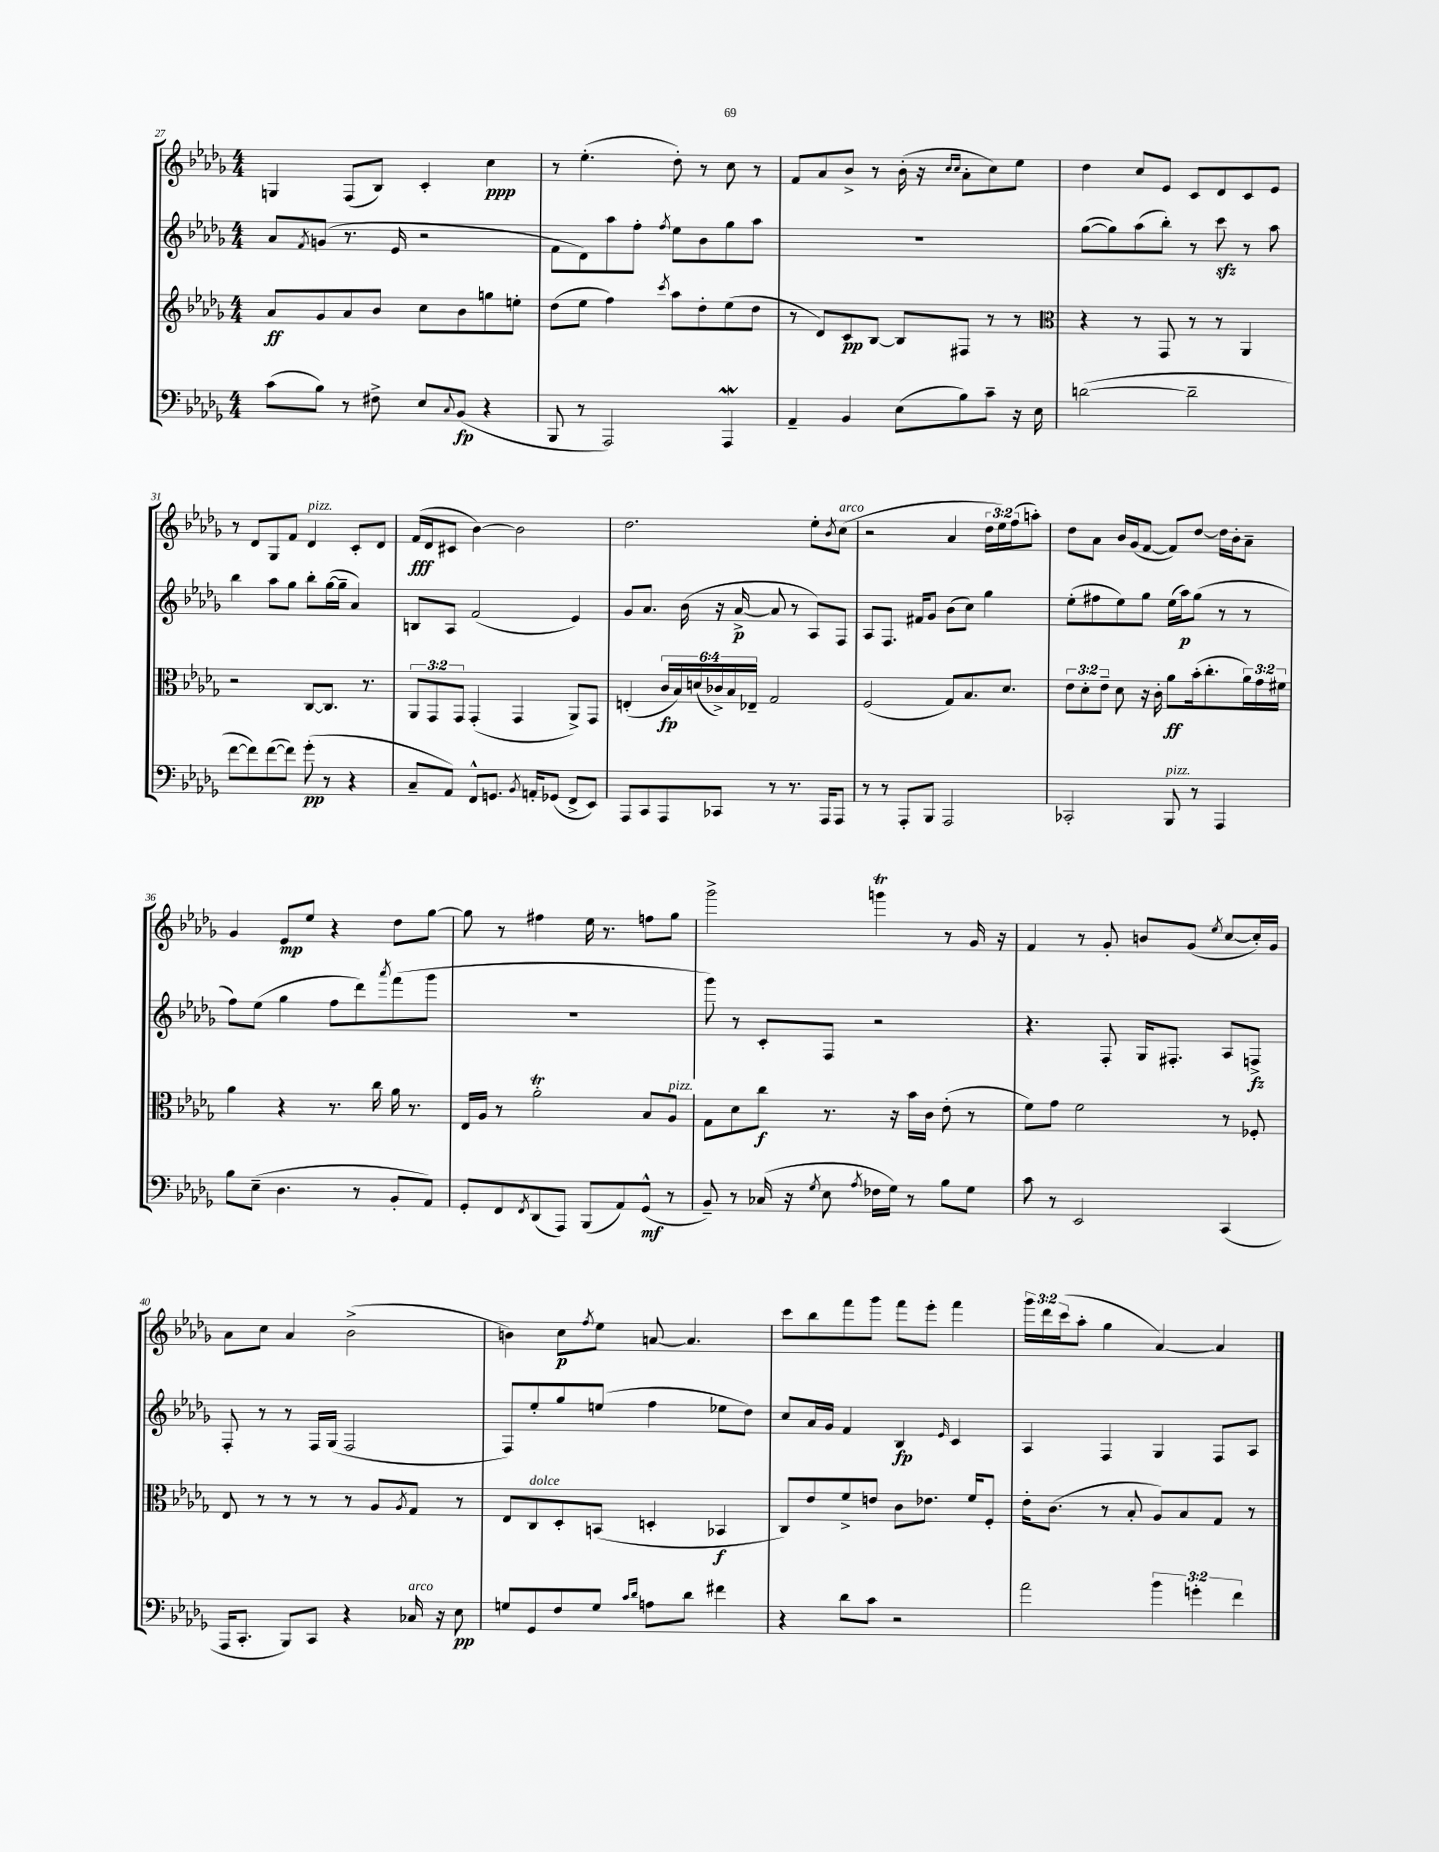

**kern	**dynam	**kern	**dynam	**kern	**dynam	**kern	**dynam
*part4	*part4	*part3	*part3	*part2	*part2	*part1	*part1
*staff4	*staff4	*staff3	*staff3	*staff2	*staff2	*staff1	*staff1
*clefF4	*	*clefG2	*	*clefG2	*	*clefG2	*
*k[b-e-a-d-g-]	*	*k[b-e-a-d-g-]	*	*k[b-e-a-d-g-]	*	*k[b-e-a-d-g-]	*
*M4/4	*	*M4/4	*	*M4/4	*	*M4/4	*
=27	=27	=27	=27	=27	=27	=27	=27
(8c\L	.	8a-/L	ff	8a-/L	.	4Gn/	.
.	.	.	.	8qf/	.	.	.
8B-\J)	.	8g-/	.	(8gn/J	.	.	.
8r	.	8a-/	.	8.r	.	(8F/L	.
8F#X^\	.	8b-/J	.	.	.	8B-/J)	.
.	.	.	.	16e-/	.	.	.
8E-/L	.	8cc\L	.	2r	.	4c'/	.
8qqC/	.	.	.	.	.	.	.
(8BB-/J	fp	8b-\	.	.	.	.	.
4r	.	8ggn\	.	.	.	4cc\	ppp
.	.	8een'\J	.	.	.	.	.
=28	=28	=28	=28	=28	=28	=28	=28
8BBB-/	.	(8dd-\L	.	8f\L	.	8r	.
8r	.	8ee-\J	.	8d-\)	.	(4.ee-'\	.
2AAA-/)	.	4ff\)	.	8aa-\	.	.	.
.	.	.	.	8ff'\J	.	.	.
.	.	8qccc/	.	8qff/	.	.	.
.	.	8aa-\L	.	8ee-\L	.	8dd-'\)	.
.	.	8dd-'\	.	8b-\	.	8r	.
4AAA-W/	.	(8ee-\	.	8gg-\	.	8cc\	.
.	.	8dd-\J	.	8aa-\J	.	8r	.
=29	=29	=29	=29	=29	=29	=29	=29
4AA-~/	.	8r	.	1r	.	8f/L	.
.	.	8d-/L)	.	.	.	8a-/	.
4BB-/	.	8c/	pp	.	.	8b-^/J	.
.	.	[8B-/J	.	.	.	8r	.
(8E-\L	.	8B-/L]	.	.	.	(16b-'\	.
.	.	.	.	.	.	16r	.
.	.	.	.	.	.	16qqcc/LL	.
.	.	.	.	.	.	16qqcc/JJ	.
8B-\)	.	8F#X/J	.	.	.	8a-'\L	.
8c~\J	.	8r	.	.	.	8cc\)	.
16r	.	8r	.	.	.	8ee-\J	.
16E-\	.	.	.	.	.	.	.
=30	=30	=30	=30	=30	=30	=30	=30
*	*	*clefC3	*	*	*	*	*
([2dn\	.	4r	.	([8gg-\L	.	4dd-\	.
.	.	.	.	8gg-\])	.	.	.
.	.	8r	.	(8aa-\	.	8cc/L	.
.	.	8GG-/	.	8bb-'\J)	.	8e-/J	.
2d~\]	.	8r	.	8r	.	8c/L	.
.	.	8r	.	8ccczz\	.	8d-/	.
.	.	4AA-/	.	8r	.	8c/	.
.	.	.	.	8aa-\	.	8e-/J	.
!!LO:LB:g=z
=31	=31	=31	=31	=31	=31	=31	=31
[8f\L	.	2r	.	4bb-\	.	8r	.
8f\])	.	.	.	.	.	8d-/L	.
([8f\	.	.	.	8aa-\L	.	8G-/	.
8f\J])	.	.	.	8gg-\J	.	8f/J	.
!	!	!	!	!	!	!LO:TX:a:i:t=pizz.	!
(8g-'\	pp	[8C/L	.	8bb-'\L	.	4d-/	.
8r	.	8.C/J]	.	([16gg-\L	.	.	.
.	.	.	.	16gg-~\JJ]	.	.	.
4r	.	.	.	4a-/)	.	8c'/L	.
.	.	8.r	.	.	.	.	.
.	.	.	.	.	.	8d-/J	.
=32	=32	=32	=32	=32	=32	=32	=32
8C~/L	.	12AA-/L	.	8Bn/L	.	(16f/LL	fff
.	.	.	.	.	.	16d-/J	.
.	.	12GG-/	.	.	.	.	.
8AA-/J)	.	.	.	8A-/J	.	8c#X/J	.
.	.	12GG-/J	.	.	.	.	.
8FF^^/L	.	(4GG-'/	.	(2f/	.	[4b-\)	.
8.GGn/J	.	.	.	.	.	.	.
.	.	4GG-/	.	.	.	2b-\]	.
8qBB-/	.	.	.	.	.	.	.
16AAn'/KL	.	.	.	.	.	.	.
(8GG-X/J	.	.	.	.	.	.	.
8FF^/L	.	8AA-^/L)	.	4e-/)	.	.	.
8EE-/J)	.	8GG-/J	.	.	.	.	.
=33	=33	=33	=33	=33	=33	=33	=33
8AAA-/L	.	(4En'/	.	8g-/L	.	2.dd-\	.
8CC/	.	.	.	8.a-/J	.	.	.
8AAA-/	.	24c/LL	fp	.	.	.	.
.	.	24B-/)	.	.	.	.	.
.	.	.	.	(16b-\	.	.	.
.	.	(24dn/	.	.	.	.	.
8CC-X/J	.	24c-X^/)	.	16r	.	.	.
.	.	24B-/	.	.	.	.	.
.	.	.	.	[16a-^/	p	.	.
.	.	24E-X~/JJ	.	.	.	.	.
8r	.	2G-/	.	8a-/]	.	.	.
8.r	.	.	.	8r	.	.	.
.	.	.	.	8A-/L)	.	8ee-'\L	.
16AAA-/KL	.	.	.	.	.	.	.
.	.	.	.	.	.	8qb-/	.
!	!	!	!	!	!	!LO:TX:a:i:t=arco	!
8AAA-/J	.	.	.	8F/J	.	(8cc\J	.
=34	=34	=34	=34	=34	=34	=34	=34
8r	.	(2F/	.	8A-/L	.	2r	.
8r	.	.	.	8.F/J	.	.	.
8AAA-'/L	.	.	.	.	.	.	.
.	.	.	.	16f#X/KL	.	.	.
8BBB-/J	.	.	.	8g-/J	.	.	.
2AAA-/	.	8G-/L)	.	(8b-\L	.	4a-/	.
.	.	8.B-/	.	8cc\J)	.	.	.
.	.	.	.	4gg-\	.	24dd-\LL	.
.	.	.	.	.	.	24ee-\)	.
.	.	8.d-/J	.	.	.	.	.
.	.	.	.	.	.	(24ff\J	.
.	.	.	.	.	.	8aan'\J)	.
=35	=35	=35	=35	=35	=35	=35	=35
2CC-X'/	.	12e-\L	.	(8ee-'\L	.	8dd-\L	.
.	.	12d-'\	.	.	.	.	.
.	.	.	.	8ff#X\	.	8a-\J	.
.	.	12e-~\J	.	.	.	.	.
.	.	8d-\	.	8ee-\)	.	16b-/LL	.
.	.	.	.	.	.	(16g-/J	.
.	.	16r	.	8gg-\J	.	[8f/J	.
.	.	16c'\	.	.	.	.	.
!LO:TX:a:i:t=pizz.	!	!	!	!	!	!	!
8BBB-/	.	8a-\L	ff	(16ee-\LL	.	8f/L])	.
.	.	.	.	16aa-\J)	p	.	.
8r	.	(16b-'\k	.	(8gg-\J	.	[8dd-/J	.
.	.	8.cc'\	.	.	.	.	.
4AAA-/	.	.	.	8r	.	16dd-\LL]	.
.	.	.	.	.	.	16b-'\J	.
.	.	24a-\L)	.	8r	.	8a-~\J	.
.	.	24g-\	.	.	.	.	.
.	.	24f#X\JJ	.	.	.	.	.
!!LO:LB:g=z
=36	=36	=36	=36	=36	=36	=36	=36
8B-\L	.	4a-\	.	8ff\L)	.	4g-/	.
(8E-~\J	.	.	.	(8ee-\J	.	.	.
4.D-\	.	4r	.	4gg-\	.	8e-/L	mp
.	.	.	.	.	.	8ee-/J	.
.	.	8.r	.	8ff\L	.	4r	.
8r	.	.	.	8ddd-\)	.	.	.
.	.	16cc\	.	.	.	.	.
.	.	.	.	8qaaa-/	.	.	.
8BB-'/L	.	16a-\	.	(8fff\	.	8dd-\L	.
.	.	8.r	.	.	.	.	.
8AA-/J)	.	.	.	8ggg-\J	.	[8gg-\J	.
=37	=37	=37	=37	=37	=37	=37	=37
8GG-'/L	.	16E-/LL	.	1r	.	8gg-\]	.
.	.	16A-/JJ	.	.	.	.	.
8FF/	.	8r	.	.	.	8r	.
8qFF/	.	.	.	.	.	.	.
(8DD-/	.	2a-T'\	.	.	.	4ff#X\	.
8AAA-/J)	.	.	.	.	.	.	.
(8BBB-/L	.	.	.	.	.	16ee-\	.
.	.	.	.	.	.	8.r	.
8AA-/)	.	.	.	.	.	.	.
(8GG-^^/J	mf	8B-/L	.	.	.	8ffn\L	.
!	!	!LO:TX:a:i:t=pizz.	!	!	!	!	!
8r	.	8A-/J	.	.	.	8gg-\J	.
=38	=38	=38	=38	=38	=38	=38	=38
8BB-~/)	.	8G-\L	.	8ggg-\)	.	2ggg-^\	.
8r	.	8d-\	.	8r	.	.	.
(16C-X/	.	8cc\J	f	8c'/L	.	.	.
16r	.	.	.	.	.	.	.
8qG-/	.	.	.	.	.	.	.
8E-\	.	8.r	.	8F/J	.	.	.
8qA-/	.	.	.	.	.	.	.
16F-X\LL	.	.	.	2r	.	4gggnt\	.
16G-\JJ)	.	16r	.	.	.	.	.
8r	.	16b-\LL	.	.	.	.	.
.	.	16c\JJ	.	.	.	.	.
8B-\L	.	(8e-'\	.	.	.	8r	.
8G-\J	.	8r	.	.	.	16g-/	.
.	.	.	.	.	.	16r	.
=39	=39	=39	=39	=39	=39	=39	=39
8c\	.	8f\L)	.	4.r	.	4f/	.
8r	.	8g-\J	.	.	.	.	.
2EE-/	.	2f\	.	.	.	8r	.
.	.	.	.	8F'/	.	8g-'/	.
.	.	.	.	16G-/KL	.	8bn/L	.
.	.	.	.	8.F#X'/J	.	.	.
.	.	.	.	.	.	(8g-/J	.
.	.	.	.	.	.	8qee-/	.
(4CC/	.	8r	.	8A-/L	.	[8cc/L	.
.	.	8F-X'/	.	8Fn^/J	fz	16cc'/L])	.
.	.	.	.	.	.	16g-/JJ	.
!!LO:LB:g=z
=40	=40	=40	=40	=40	=40	=40	=40
16AAA-/KL	.	8E-/	.	8F'/	.	8a-\L	.
8.CC'/J	.	.	.	.	.	.	.
.	.	8r	.	8r	.	8cc\J	.
8BBB-/L)	.	8r	.	8r	.	4a-/	.
8CC/J	.	8r	.	16F/LL	.	.	.
.	.	.	.	(16G-/JJ	.	.	.
4r	.	8r	.	2F/	.	(2b-^\	.
.	.	8A-/L	.	.	.	.	.
.	.	8qA-/	.	.	.	.	.
!LO:TX:a:i:t=arco	!	!	!	!	!	!	!
16C-X/	.	8G-/J	.	.	.	.	.
16r	.	.	.	.	.	.	.
8E-\	pp	8r	.	.	.	.	.
=41	=41	=41	=41	=41	=41	=41	=41
8Gn/L	.	8E-/L	.	8F/L)	.	4bn\)	.
!	!	!LO:TX:a:i:t=dolce	!	!	!	!	!
8GG-/	.	8C/	.	8ee-'/	.	.	.
8F/	.	8D-'/	.	8gg-/	.	8cc\L	p
.	.	.	.	.	.	8qff/	.
8G/J	.	(8BBn/J	.	(8een/J	.	8ee-\J	.
16qqc/LL	.	.	.	.	.	.	.
16qqd-/JJ	.	.	.	.	.	.	.
8An\L	.	4Dn'/	.	4ff\	.	[8an/	.
8d-\J	.	.	.	.	.	4.a/]	.
4f#X\	.	4BB-X/	f	8ee-X\L	.	.	.
.	.	.	.	8dd-\J)	.	.	.
=42	=42	=42	=42	=42	=42	=42	=42
4r	.	8C/L)	.	8cc/L	.	8ccc\L	.
.	.	8e-/	.	16a-/L	.	8bb-\	.
.	.	.	.	16g-/JJ	.	.	.
8d-\L	.	8f^/	.	4f/	.	8fff\	.
8c\J	.	8en/J	.	.	.	8ggg-\J	.
2r	.	8c\L	.	4B-/	fp	8fff\L	.
.	.	8.e-X\J	.	.	.	8eee-'\J	.
.	.	.	.	16qqe-/	.	.	.
.	.	.	.	4c/	.	4fff\	.
.	.	16f/KL	.	.	.	.	.
.	.	8F'/J	.	.	.	.	.
=43	=43	=43	=43	=43	=43	=43	=43
2a-\	.	16e-'\KL	.	4A-/	.	24ggg-\LL	.
.	.	.	.	.	.	24ddd-\	.
.	.	(8.c\J	.	.	.	.	.
.	.	.	.	.	.	(24ccc\J	.
.	.	.	.	.	.	8aa-'\J	.
.	.	8r	.	4F/	.	4gg-\	.
.	.	8B-'/	.	.	.	.	.
6b-\	.	8A-/L)	.	4G-/	.	[4a-/)	.
.	.	8B-/	.	.	.	.	.
6gn'\	.	.	.	.	.	.	.
.	.	8G-/J	.	8F/L	.	4a-/]	.
6f\	.	.	.	.	.	.	.
.	.	8r	.	8A-/J	.	.	.
==	==	==	==	==	==	==	==
*-	*-	*-	*-	*-	*-	*-	*-
